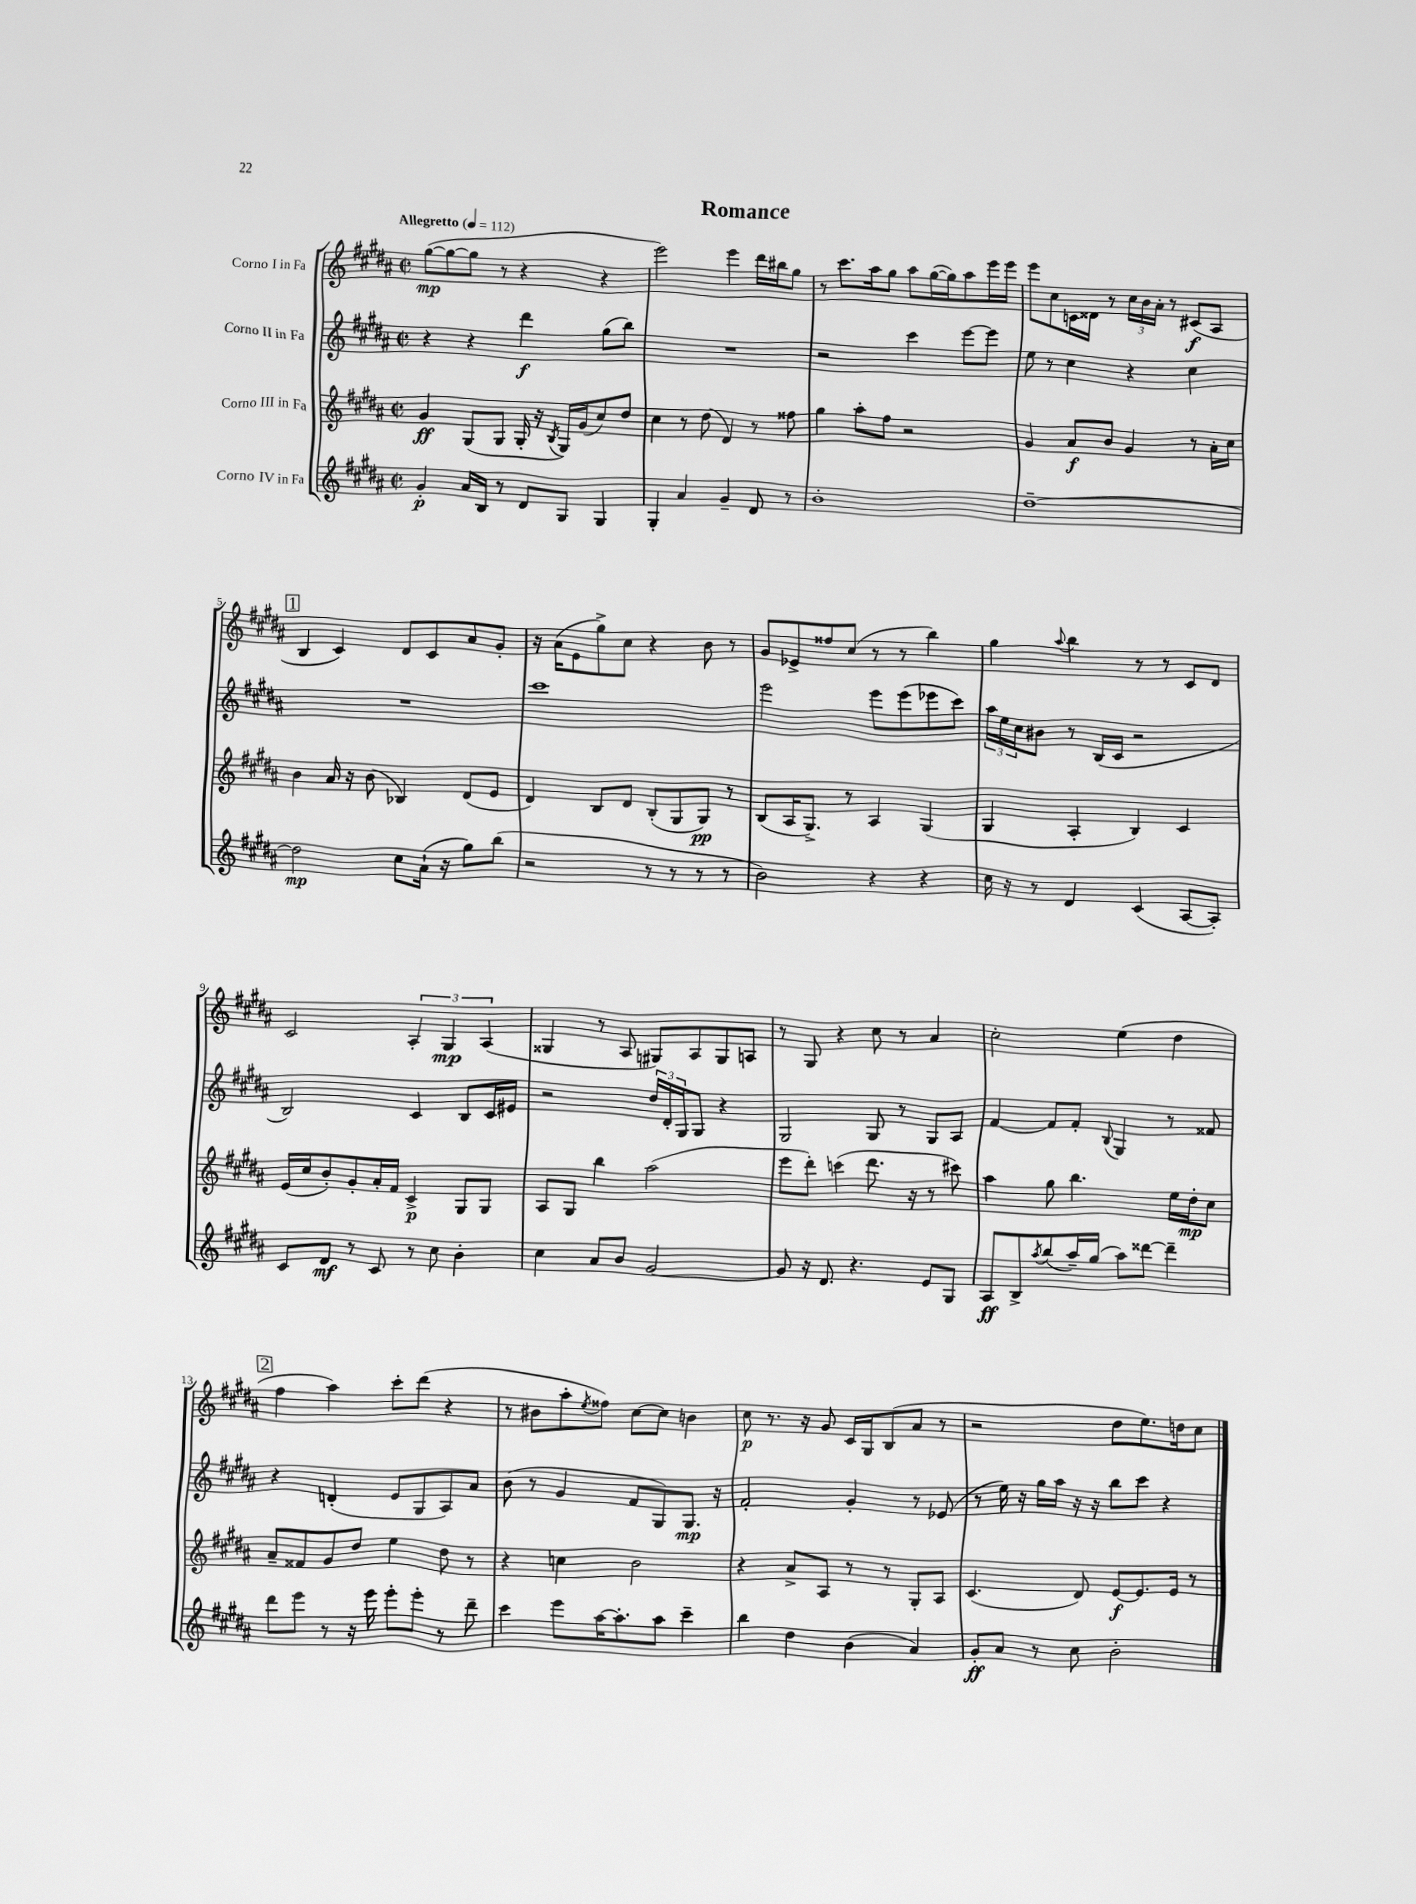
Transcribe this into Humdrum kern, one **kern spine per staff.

**kern	**kern	**kern	**kern
*staff4	*staff3	*staff2	*staff1
*clefG2	*clefG2	*clefG2	*clefG2
*k[f#c#g#d#a#]	*k[f#c#g#d#a#]	*k[f#c#g#d#a#]	*k[f#c#g#d#a#]
*M2/2	*M2/2	*M2/2	*M2/2
*met(c|)	*met(c|)	*met(c|)	*met(c|)
*MM112	*MM112	*MM112	*MM112
4g#'	4g#	4r	([8gg#
.	.	.	8gg#_
16a#	(8G#	4r	8gg#]
16B	.	.	.
8r	8G#	.	8r
8d#	16G#'	4ddd#	4r
.	16r	.	.
.	8qB	.	.
8G#	16G#)	.	.
.	(16g#	.	.
4G#	8cc#)	(8gg#	4r
.	8dd#	8bb)	.
=	=	=	=
4G#'	4cc#	1r	2eee)
4a#	8r	.	.
.	(8dd#	.	.
4g#~	4d#)	.	4eee
8d#	8r	.	16ddd#
.	.	.	16bb#
8r	8ff##	.	8gg#
=	=	=	=
1b'	4gg#	2r	8r
.	.	.	8.ccc#
.	8aa#'	.	.
.	.	.	16aa#
.	8ff#	.	8gg#
.	2r	4ccc#	8aa#
.	.	.	([16gg#
.	.	.	16gg#])
.	.	[8eee	8aa#
.	.	8eee]	16eee
.	.	.	16eee
=	=	=	=
[1dd#~	4g#	8ee	8eee
.	.	8r	8cc#
.	8a#	4cc#	16c
.	.	.	16d##
.	8b	.	8r
.	4g#	4r	24cc#
.	.	.	24b
.	.	.	24a#'
.	.	.	8r
.	8r	4cc#	(8c#
.	16a#'	.	8A#
.	16cc#	.	.
=	=	=	=
2dd#]	4b	1r	4B
.	16a#	.	4c#)
.	16r	.	.
.	(8b	.	.
8cc#	4B-)	.	8d#
(16a#`	.	.	8c#
16r	.	.	.
8gg#)	(8d#	.	8a#
(8bb	8e	.	8g#'
=	=	=	=
2r	4d#)	1ccc#	16r
.	.	.	(16a#
.	.	.	8e
.	8B	.	8gg#^)
.	8d#	.	8cc#
8r	(8B'	.	4r
8r	8G#	.	.
8r	8G#)	.	8b
8r	8r	.	8r
=	=	=	=
2b)	(8B	2eee	8g#
.	16A#	.	8e-^
.	8.G#^)	.	.
.	.	.	8ff##
.	8r	.	(8cc#
4r	4A#	8eee	8r
.	.	(8eee	8r
4r	(4G#	8eee-	4bb)
.	.	8ccc#)	.
=	=	=	=
16cc#	4G#	24aa#	4gg#
.	.	24ee	.
16r	.	.	.
.	.	24cc#	.
8r	.	8b#	.
.	.	.	8qqaa#
4d#	4A#'	8r	4bb
.	.	(16B	.
.	.	16c#	.
(4c#	4B)	2r	8r
.	.	.	8r
[8A#	4c#	.	8c#
8A#'])	.	.	8d#
=	=	=	=
8c#	(16e	2B)	2c#
.	16cc#	.	.
8d#	8b')	.	.
8r	8g#'	.	.
8c#	16a#'	.	.
.	16f#	.	.
8r	4c#^	4c#	6A#'
8cc#	.	.	.
.	.	.	6G#
4b'	8G#	8B	.
.	.	.	(6A#
.	8G#	16c#	.
.	.	16e#	.
=	=	=	=
4cc#	8A#	2r	4G##
.	8G#	.	.
8a#	4bb	.	8r
8b	.	.	8A#
[2g#	(2aa#	24dd#	8G#)
.	.	24d#'	.
.	.	24G#	.
.	.	8G#	8A#
.	.	4r	8G#
.	.	.	8A
=	=	=	=
8g#]	8eee	2G#	8r
16r	8ddd#')	.	8G#
8.d#	.	.	.
.	(4ccc	.	4r
4.r	.	.	.
.	8.ddd#	8G#	8cc#
.	.	8r	8r
.	16r	.	.
8e	8r	8G#	4a#
8G#	8ccc#)	8A#	.
=	=	=	=
8A#	4aa#	[4f#	2cc#'
8B^	.	.	.
8qaa#	.	.	.
(8bb	8gg#	8f#]	.
16aa#~)	4.bb	8f#'	.
(16gg#	.	.	.
.	.	8qqB	.
8aa#)	.	4G#	(4ee
[8ddd##	.	.	.
4ddd##~]	16ee	8r	4dd#
.	16dd#'	.	.
.	8cc#	8f##	.
=	=	=	=
8ddd#	8a#~	4r	4ff#
8eee	8f##	.	.
8r	8g#	(4d'	4aa#)
16r	8dd#	.	.
16eee	.	.	.
8eee'	4ee	8e	8ccc#'
8eee'	.	8G#	(8ddd#
8r	8dd#	8A#)	4r
8ddd#~	8r	8a#	.
=	=	=	=
4ccc#	4r	(8b	8r
.	.	8r	8b#
8eee	4cc	4g#	8aa#'
.	.	.	8qee
[16aa#	.	.	8ff##)
8.aa#']	.	.	.
.	2b	8f#	[8cc#
8aa#	.	8G#)	8cc#]
4ccc#~	.	8.G#	4b
.	.	16r	.
=	=	=	=
4bb	4r	2f#'	8cc#
.	.	.	8.r
4dd#	8a#^	.	.
.	.	.	16r
.	8A#	.	8g#
(4b	8r	4g#'	16c#
.	.	.	16G#
.	8r	.	(8B
4a#)	8G#'	8r	8a#
.	8A#	(8e-	8r
=	=	=	=
8g#'	(4.c#	8r	2r
8a#	.	16ee)	.
.	.	16r	.
8r	.	16gg#	.
.	.	16aa#	.
8cc#	8d#)	16r	.
.	.	16r	.
2b'	[8e	8bb	8dd#
.	8.e]	8ccc#	8.ee)
.	.	4r	.
.	16e	.	16dd
.	8r	.	8cc#
==	==	==	==
*-	*-	*-	*-
